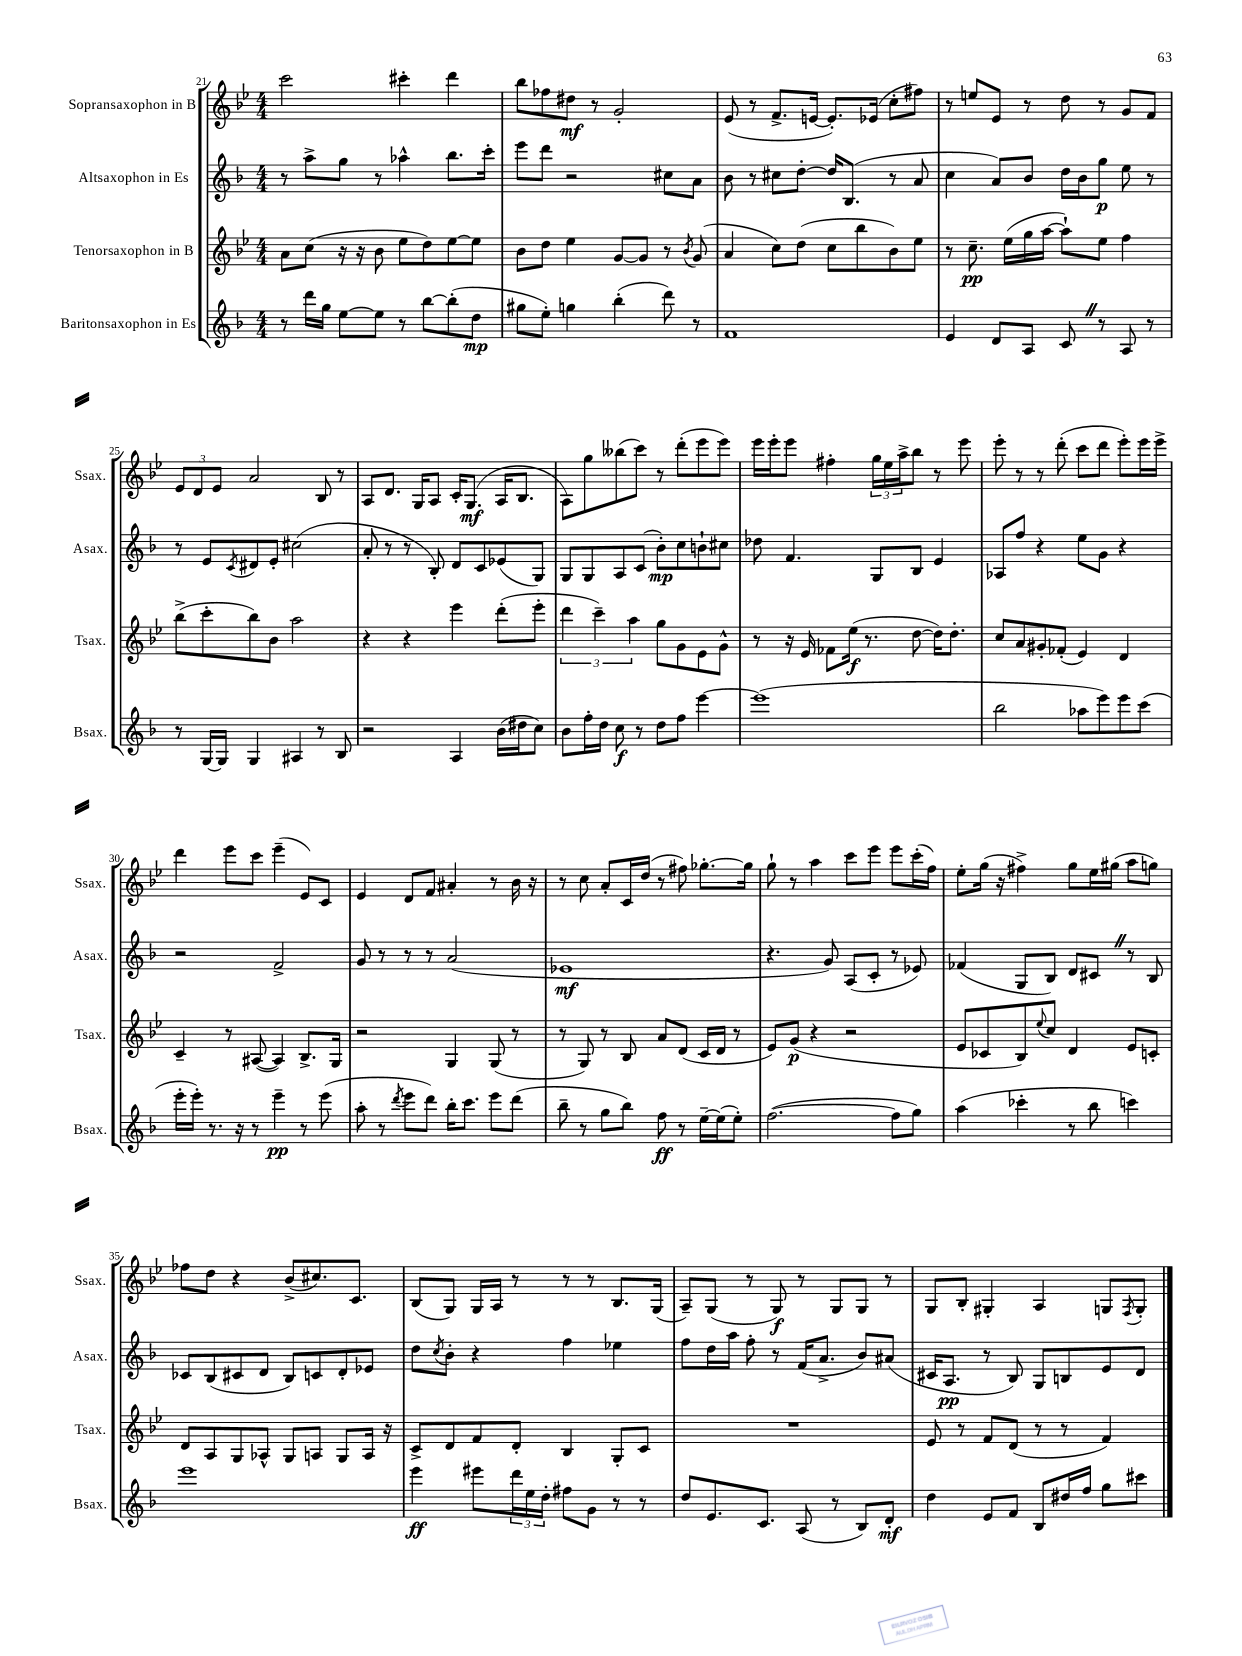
<<
\new StaffGroup <<
\new Staff = "s0" \with { instrumentName = "Sopransaxophon in B" shortInstrumentName = "Ssax." } {
    \clef treble \key bes \major \numericTimeSignature \time 4/4
    c'''2 cis'''4-. d'''4 |
    bes''8 fes''8 dis''8\mf r8 g'2-. |
    ees'8( r8 f'8.-> e'16~ e'8.-.) ees'16( c''8-. fis''8) |
    r8 e''8 ees'8 r8 d''8 r8 g'8 f'8 |
    \tuplet 3/2 { ees'8 d'8 ees'8 } a'2 bes8 r8 |
    a8 d'8. g16 a8 c'16-. g8.\mf( a16 bes8. |
    a8) g''8 beses''8( c'''8) r8 d'''8-.( ees'''8 ees'''8) |
    ees'''16 ees'''16-. ees'''8 fis''4-. \tuplet 3/2 { g''16 ees''16 a''16-> } bes''8 r8 ees'''8 |
    ees'''8-. r8 r8 d'''8-.( c'''8 d'''8 ees'''8-.) ees'''16 ees'''16-> |
    d'''4 ees'''8 c'''8 ees'''4--( ees'8) c'8 |
    ees'4 d'8 f'8 ais'4-. r8 bes'16 r16 |
    r8 c''8 a'8-. c'16 d''16( r8 fis''8) ges''8.~-. ges''16 |
    g''8-! r8 a''4 c'''8 ees'''8 ees'''8 c'''16-.( f''16) |
    ees''8-. g''16( r16 fis''4->) g''8 ees''16 gis''16( a''8 g''8) |
    fes''8 d''8 r4 bes'8->( cis''8.) c'8. |
    bes8( g8) g16 a16 r8 r8 r8 bes8. g16( |
    a8--) g8( r8 g8\f) r8 g8 g8 r8 |
    g8 bes8-. gis4-. a4 g8 \acciaccatura { f8 } g8-. \bar "|." |
}
\new Staff = "s1" \with { instrumentName = "Altsaxophon in Es" shortInstrumentName = "Asax." } {
    \clef treble \key f \major \numericTimeSignature \time 4/4
    r8 a''8-> g''8 r8 aes''4-^ bes''8. c'''16-. |
    e'''8 d'''8 r2 cis''8 a'8 |
    bes'8 r8 cis''8 d''8~-. d''16 bes8.( r8 a'8 |
    c''4 a'8) bes'8 d''16 bes'16 g''8\p e''8 r8 |
    r8 e'8 \acciaccatura { c'8 } dis'8 e'8-. cis''2( |
    a'8-. r8 r8 bes8-.) d'8 c'8 ees'8( g8) |
    g8 g8 a8 c'8( bes'8-.\mp) c''8 b'8-! cis''8 |
    des''8 f'4. g8 bes8 e'4 |
    aes8 f''8 r4 e''8 g'8 r4 |
    r2 f'2-> |
    g'8 r8 r8 r8 a'2( |
    ees'1\mf |
    r4. g'8) a8( c'8-. r8 ees'8) |
    fes'4( g8 bes8) d'8 cis'8 \once \override BreathingSign.text = \markup { \musicglyph "scripts.caesura.straight" } \breathe r8 bes8 |
    ces'8 bes8( cis'8 d'8 bes8) c'8 d'8-. ees'8 |
    d''8 \acciaccatura { c''8 } bes'8-. r4 f''4 ees''4 |
    f''8 d''16 a''16 f''8-. r8 f'16( a'8.-> bes'8) ais'8( |
    cis'16 a8.\pp r8 bes8) g8 b8 e'8 d'8 \bar "|." |
}
\new Staff = "s2" \with { instrumentName = "Tenorsaxophon in B" shortInstrumentName = "Tsax." } {
    \clef treble \key bes \major \numericTimeSignature \time 4/4
    a'8 c''8( r16 r16 bes'8 ees''8 d''8) ees''8~ ees''8 |
    bes'8 d''8 ees''4 g'8~ g'8 r8 \acciaccatura { bes'8 } g'8( |
    a'4 c''8) d''8( c''8 bes''8 bes'8) ees''8 |
    r8 c''8.--\pp ees''16( g''16 a''16~ a''8-!) ees''8 f''4 |
    bes''8->( c'''8-. bes''8) bes'8 a''2 |
    r4 r4 ees'''4 d'''8-.( ees'''8-. |
    \tuplet 3/2 { d'''4 c'''4--) a''4 } g''8 g'8 ees'8 g'8-^ |
    r8 r16 ees'16 fes'8 ees''16\f( r8. d''8~ d''16) d''8.-. |
    c''8 a'8 gis'8-. fes'8-.( ees'4) d'4 |
    c'4-- r8 ais8~( ais4) bes8.-> g16 |
    r2 g4 g8( r8 |
    r8 g8) r8 bes8 a'8 d'8( c'16 d'16 r8 |
    ees'8) g'8\p( r4 r2 |
    ees'8 ces'8 bes8) \appoggiatura { ees''8 } c''8 d'4 ees'8 c'8-. |
    d'8 a8 g8 aes8-^ g8 a8 g8 a16 r16 |
    c'8-> d'8 f'8 d'8-. bes4 g8-. c'8 |
    R1 |
    ees'8 r8 f'8 d'8( r8 r8 f'4) \bar "|." |
}
\new Staff = "s3" \with { instrumentName = "Baritonsaxophon in Es" shortInstrumentName = "Bsax." } {
    \clef treble \key f \major \numericTimeSignature \time 4/4
    r8 d'''16 g''16 e''8~ e''8 r8 bes''8~ bes''8-.( d''8\mp |
    gis''8 e''8-.) g''4 bes''4-.( d'''8) r8 |
    f'1 |
    e'4 d'8 a8 c'8 \once \override BreathingSign.text = \markup { \musicglyph "scripts.caesura.straight" } \breathe r8 a8 r8 |
    r8 g16~ g16 g4 ais4 r8 bes8 |
    r2 a4 bes'16( dis''16 c''8) |
    bes'8 f''16-. d''16 c''8\f r8 d''8 f''8 e'''4~ |
    e'''1( |
    bes''2 aes''8 e'''8) e'''8 c'''8( |
    e'''16-. e'''16-.) r8. r16 r8 e'''4--\pp r8 e'''8( |
    a''8-. r8 \acciaccatura { d'''8 } e'''8 d'''8) bes''16-. c'''8. e'''8 d'''8( |
    bes''8-- r8 g''8 bes''8) f''8\ff r8 e''16~-- e''16( e''8-.) |
    f''2.~( f''8 g''8) |
    a''4( ces'''4-. r8 bes''8 c'''4) |
    e'''1 |
    e'''4\ff eis'''8 \tuplet 3/2 { d'''16 e''16 d''16-. } fis''8 g'8 r8 r8 |
    d''8 e'8. c'8. a8( r8 bes8) d'8-.\mf |
    d''4 e'8 f'8 bes8 dis''16 f''16 g''8 cis'''8 \bar "|." |
}
>>
>>
\layout { \context { \Score currentBarNumber = #21 } }
